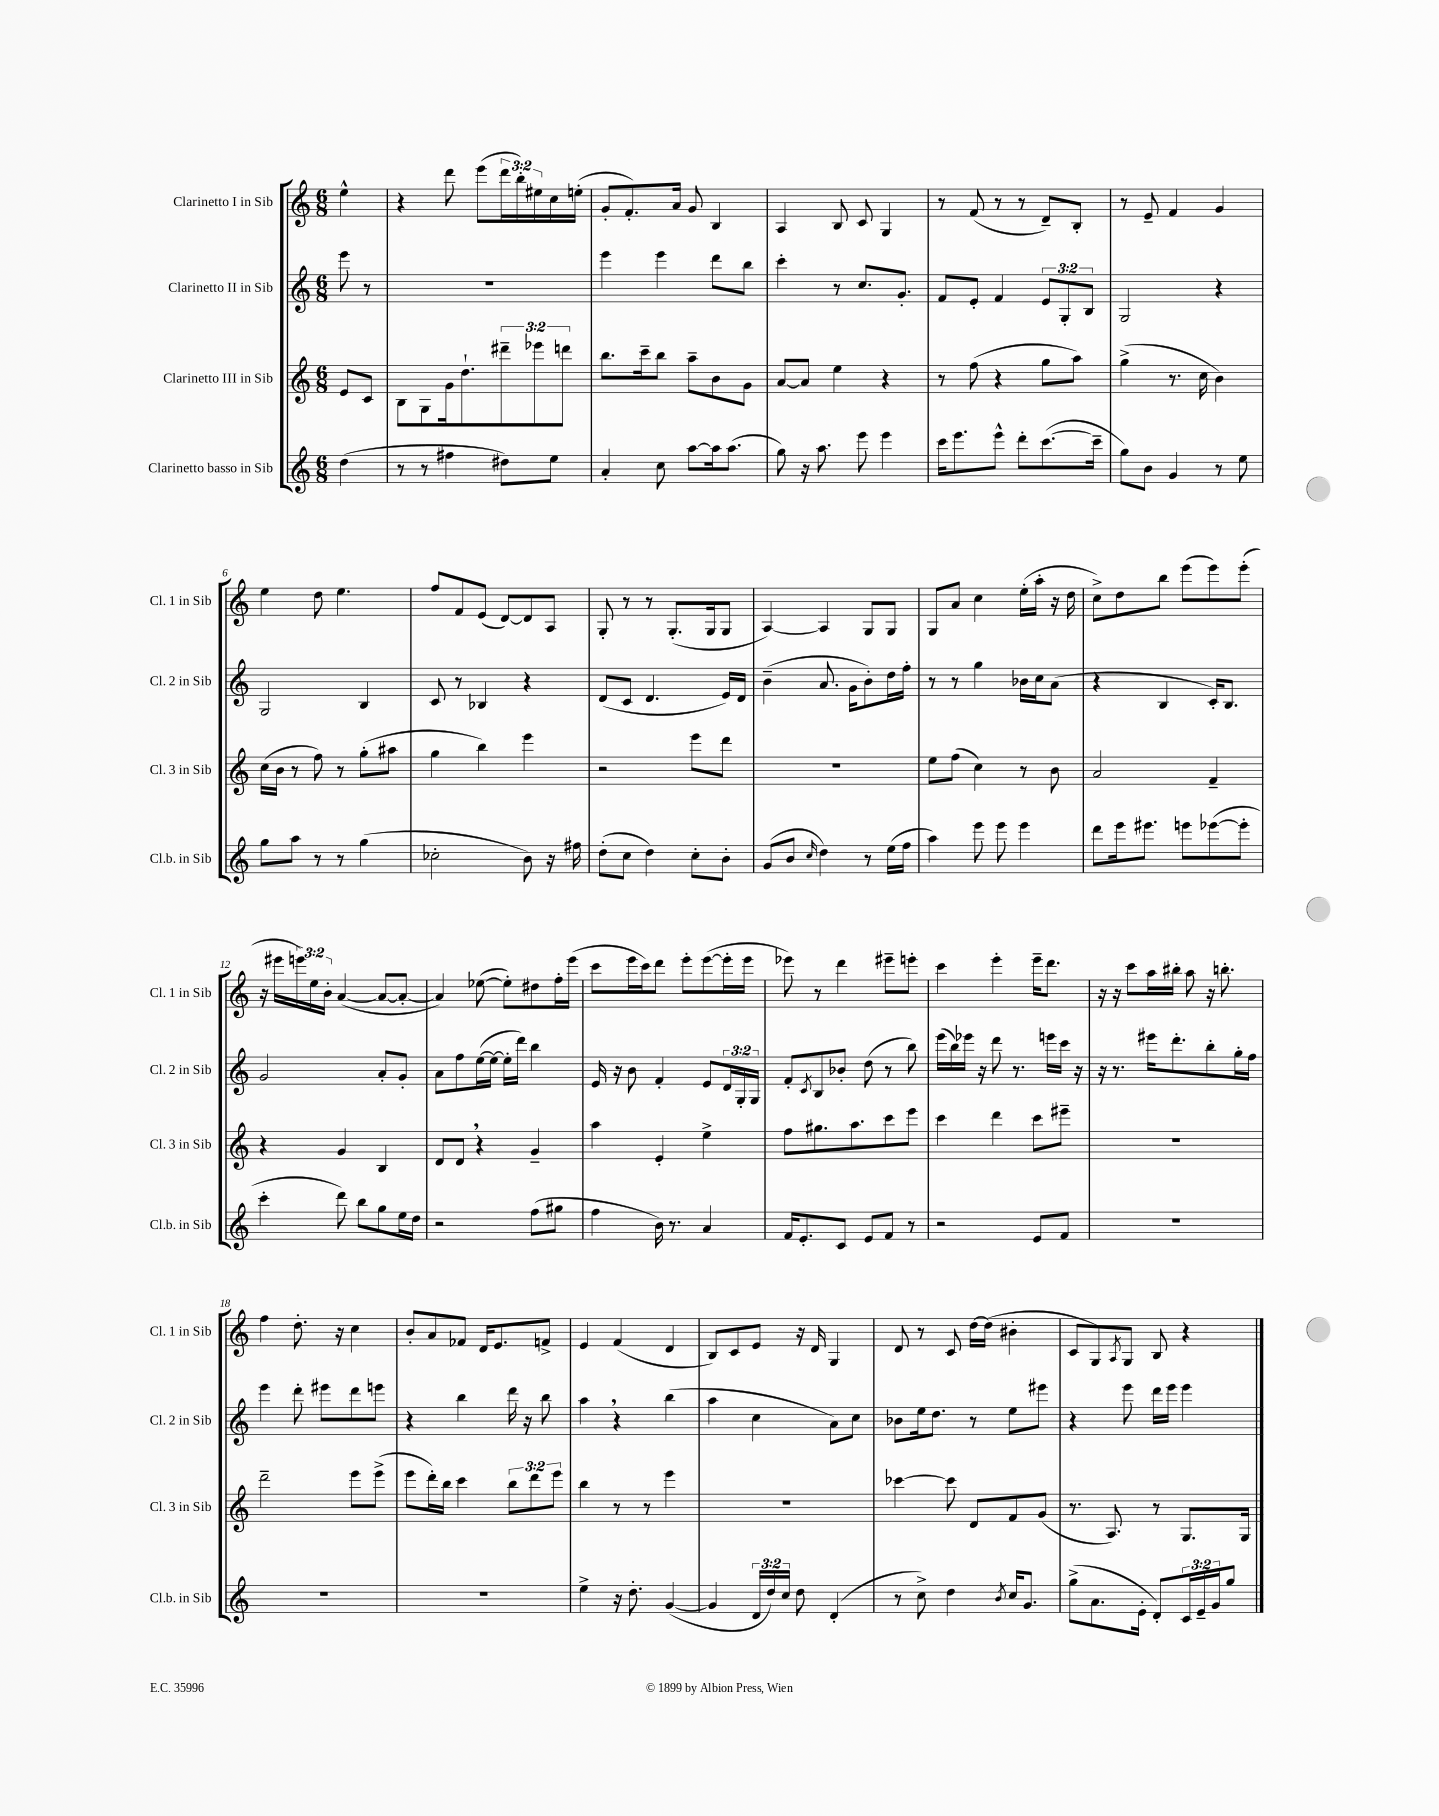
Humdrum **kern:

**kern	**kern	**kern	**kern
*staff4	*staff3	*staff2	*staff1
*clefG2	*clefG2	*clefG2	*clefG2
*k[]	*k[]	*k[]	*k[]
*M6/8	*M6/8	*M6/8	*M6/8
(4dd	8e	8eee	4ee^^
.	8c	8r	.
=	=	=	=
8r	8B	2.r	4r
8r	8G	.	.
4ff#	16g	.	8ddd
.	8.dd`	.	.
.	.	.	(8eee
8dd#)	12ddd#~	.	24ddd
.	.	.	24bb')
.	12eee-	.	24ee#
8ee	.	.	16cc
.	12ddd	.	.
.	.	.	(16ee'
=	=	=	=
4a'	8.bb	4eee	8g'
.	.	.	8.f')
.	16ccc~	.	.
8cc	8bb	4eee	.
.	.	.	16a
[8aa	8aa~	.	8g
16aa]	8b	8ddd	4B
(8.aa	.	.	.
.	8g	8bb	.
=	=	=	=
8gg)	[8a	4ccc'	4A
16r	8a]	.	.
8.aa	.	.	.
.	4ee	8r	8B
8eee	.	8.cc	8c
4eee	4r	.	4G
.	.	8.g'	.
=	=	=	=
16ccc	8r	8f	8r
8.eee	.	.	.
.	(8ff	8e'	(8f
8eee^^	4r	4f	8r
8ddd'	.	.	8r
([8.ccc	8gg	12e	8d~)
.	.	12G'	.
.	8aa)	.	8B'
.	.	12B	.
16ccc~]	.	.	.
=	=	=	=
8gg)	(4gg^	2G	8r
8b	.	.	8e~
4g	8.r	.	4f
.	16cc	.	.
8r	4b)	4r	4g
8ee	.	.	.
=	=	=	=
8gg	(16cc	2G	4ee
.	16b	.	.
8aa	8r	.	.
8r	8ff)	.	8dd
8r	8r	.	4.ee
(4gg	(8gg'	4B	.
.	8aa#	.	.
=	=	=	=
2cc-'	4gg	8c	8ff
.	.	8r	8f
.	4bb)	4B-	(8e
.	.	.	[8d)
8b)	4eee	4r	8d]
16r	.	.	8A
16ff#	.	.	.
=	=	=	=
(8dd'	2r	(8d	8G'
8cc	.	8c	8r
4dd)	.	4.d	8r
.	.	.	(8.G'
8cc'	8eee	.	.
.	.	.	16G
8b'	8ddd	16e)	8G
.	.	16d	.
=	=	=	=
(8g	2.r	(4b~	[4A)
8b	.	.	.
16qqcc	.	.	.
4dd)	.	8.a	4A]
.	.	16g	.
8r	.	8b')	8G
(16ee	.	16dd	8G
16ff	.	16ff'	.
=	=	=	=
4aa)	8ee	8r	8G
.	(8ff	8r	8a
8eee	4cc)	4gg	4cc
8eee	.	.	.
4eee	8r	16b-	(16ee'
.	.	16cc	16aa'
.	8b	(8a	16r
.	.	.	16dd
=	=	=	=
8ddd	2a	4r	8cc^)
16eee	.	.	8dd
8.eee#	.	.	.
.	.	4B	8bb
8eee	.	.	(8eee
([8eee-	4f~	16c')	8eee)
.	.	8.B	.
8eee-']	.	.	(8eee'
=	=	=	=
4ccc'	4r	2g	16r
.	.	.	16eee#
.	.	.	24eee)
.	.	.	24ee
.	.	.	24b'
8ddd)	4g	.	([4a
8bb	.	.	.
8gg	4B	8a'	8a_
16ee	.	8g'	8a'_
16dd	.	.	.
=	=	=	=
2r	8d	8a	4a])
.	8d	8ff	.
.	4r	([16ee	([8ee-
.	.	16ee_	.
.	.	16ee']	8ee-'])
.	.	16ddd)	.
(8ff	4g~	4bb	8dd#
8gg#	.	.	16ff'
.	.	.	(16eee
=	=	=	=
4ff	4aa	16e	8ccc
.	.	16r	.
.	.	8b	16eee
.	.	.	16ccc)
16b)	4e'	4f'	8ddd
8.r	.	.	.
.	.	.	8eee'
4a	4ee^	8e	([8eee
.	.	24d	16eee']
.	.	24G'	.
.	.	.	16eee
.	.	24G	.
=	=	=	=
16f	8ff	8f'	8eee-)
8.e'	.	.	.
.	.	8qc	.
.	8.gg#	8B	8r
8c	.	8b-'	4ddd
.	8.aa	.	.
8e	.	(8dd	.
8f	8ccc	8r	8eee#~
8r	8eee	8bb)	8eee'
=	=	=	=
2r	4ccc	(16eee	4ccc
.	.	16bb)	.
.	.	16eee-	.
.	.	16r	.
.	4ddd	8ddd	4eee'
.	.	8.r	.
8e	8ccc	.	16eee~
.	.	16eee	8.ddd
8f	8eee#~	16ccc	.
.	.	16r	.
=	=	=	=
2.r	2.r	16r	16r
.	.	8.r	16r
.	.	.	8ccc
.	.	16eee#	16aa
.	.	8.ddd'	16bb#'
.	.	.	8aa
.	.	8bb'	16r
.	.	.	8.bb'
.	.	16gg'	.
.	.	16ff	.
=	=	=	=
2.r	2ddd~	4eee	4ff
.	.	8ddd'	8.dd'
.	.	8eee#	.
.	.	.	16r
.	8eee	8ddd	4cc
.	(8eee^	8eee	.
=	=	=	=
2.r	8eee	4r	8b'
.	16ddd')	.	8a
.	16bb	.	.
.	4ccc	4bb	8f-
.	.	.	16d
.	.	.	8.e
.	12bb	16ddd	.
.	.	16r	.
.	12ddd	.	.
.	.	8bb	8f^
.	12eee	.	.
=	=	=	=
4ee^	4bb	4aa	4e
16r	8r	4r	(4f
8.dd'	.	.	.
.	8r	.	.
([4g	4eee	(4bb	4d
=	=	=	=
4g]	2.r	4aa	8B)
.	.	.	8c
24d	.	4cc	8e
24dd)	.	.	.
24cc	.	.	.
8dd	.	.	16r
.	.	.	16d
(4d'	.	8a)	4G
.	.	8cc	.
=	=	=	=
8r	[4ccc-	8b-	8d
8cc^)	.	16ee	8r
.	.	8.dd	.
4dd	8ccc-]	.	8c
.	8d	8r	[16dd
.	.	.	(16dd]
8qb	.	.	.
16cc	8f	8ee	4b#'
8.g	.	.	.
.	(8g	8eee#	.
=	=	=	=
(8gg^	8.r	4r	8c
8.a	.	.	8G)
.	8.A)	.	.
.	.	.	8qA
.	.	8eee	8G
16e'	.	.	.
8d')	8r	16ddd	8B
.	.	16eee	.
24c	8.G	4eee	4r
24e~	.	.	.
24g	.	.	.
8gg	.	.	.
.	16G	.	.
==	==	==	==
*-	*-	*-	*-
